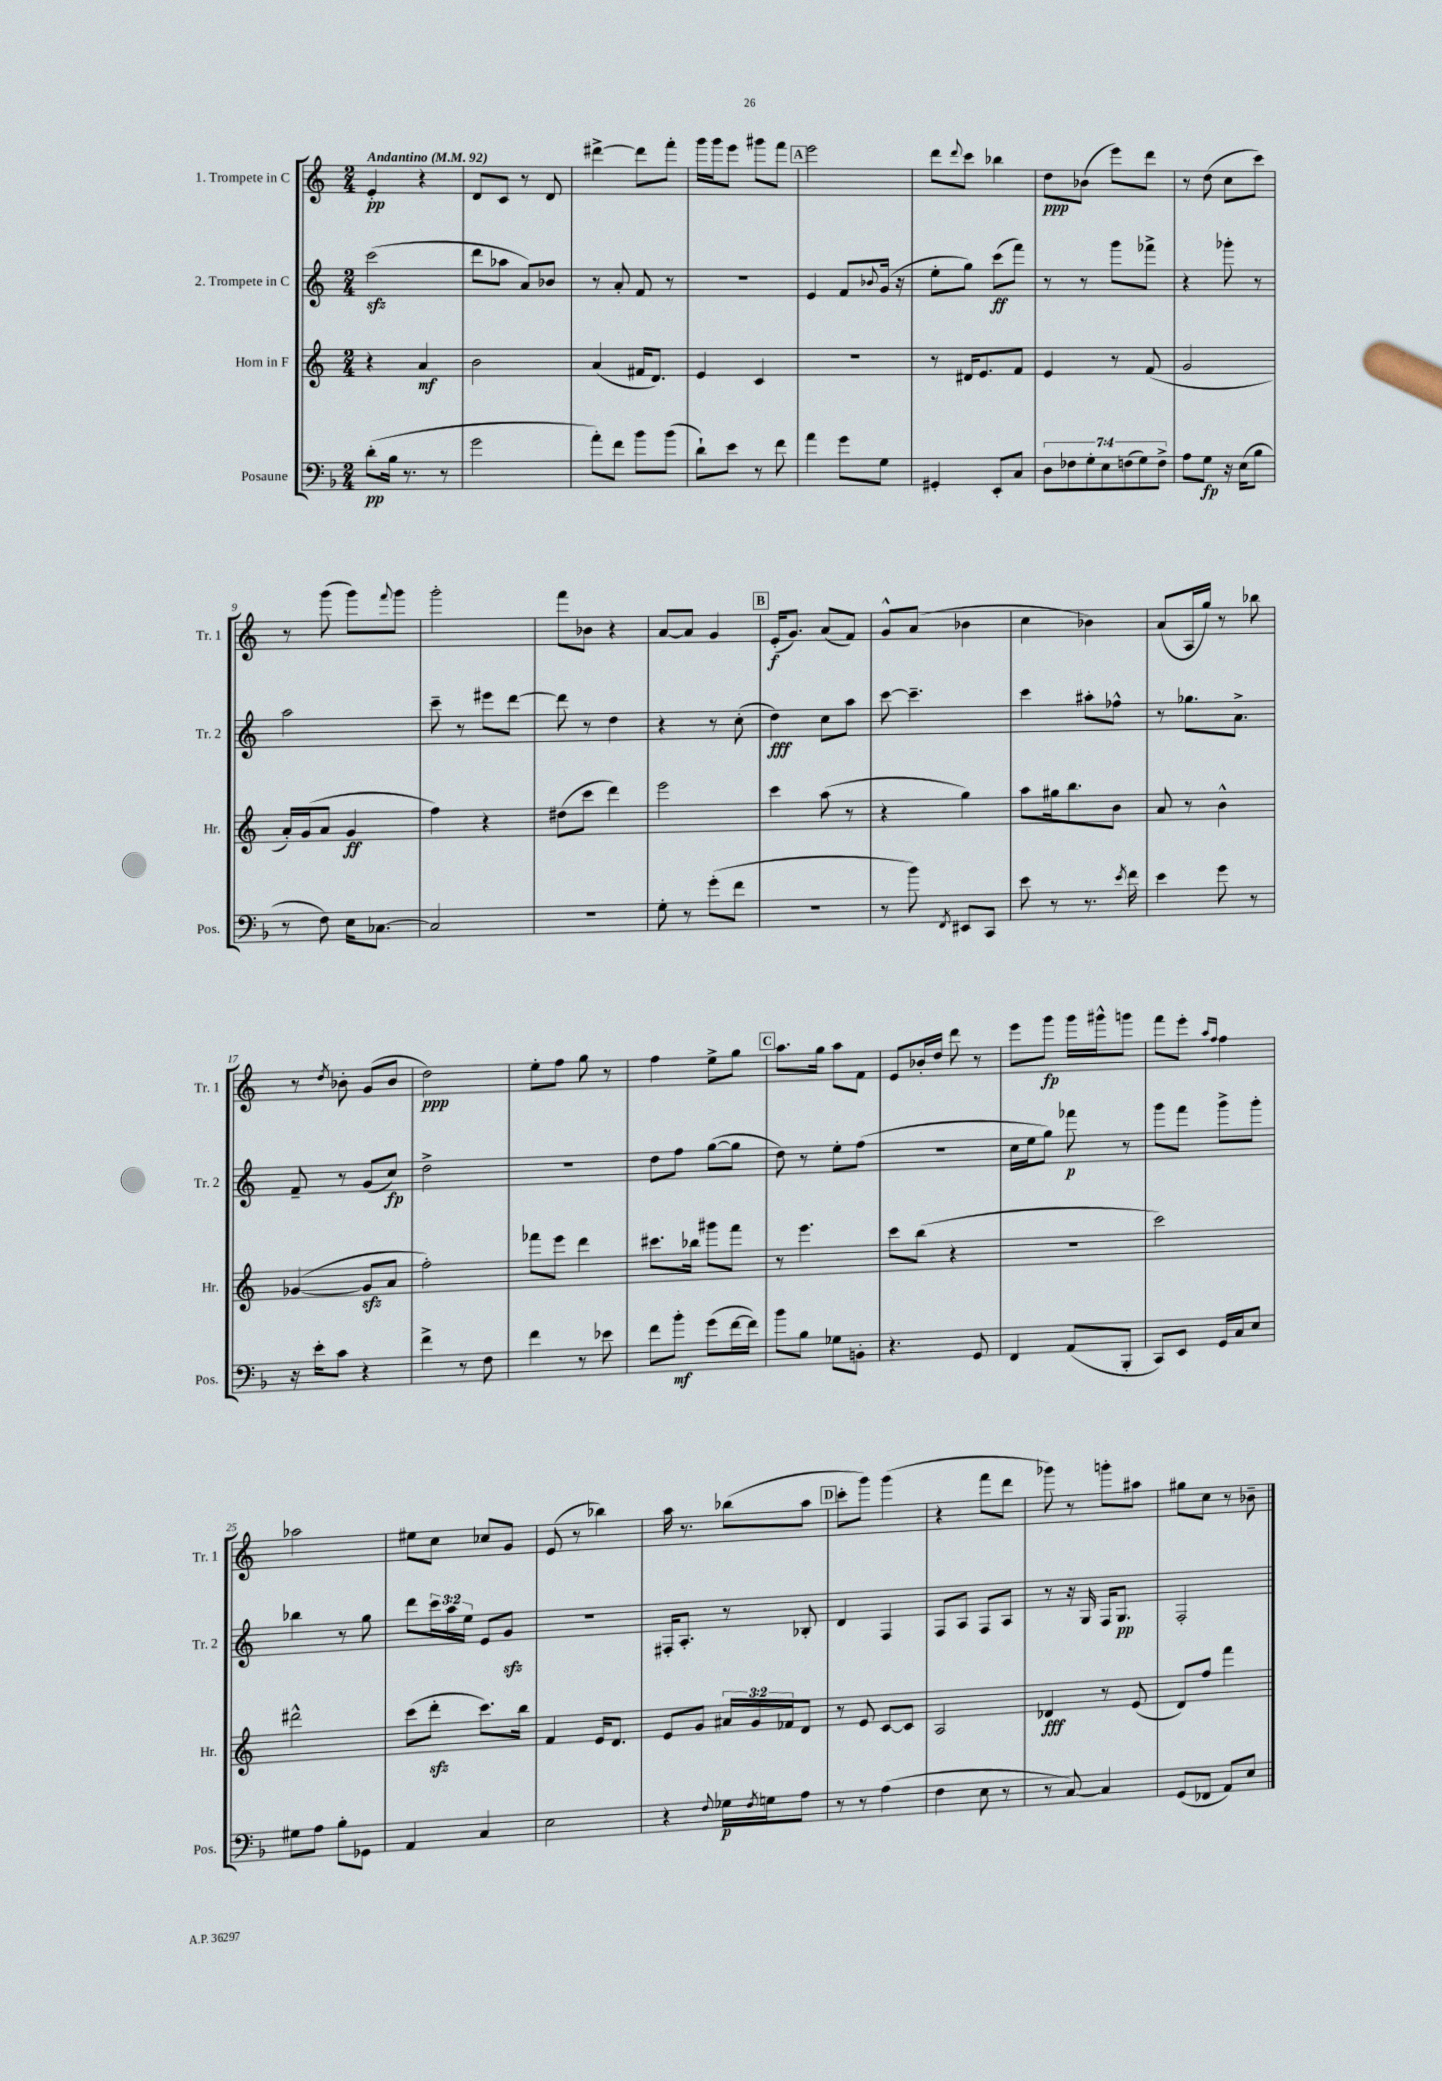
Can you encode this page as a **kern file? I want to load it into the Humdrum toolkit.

**kern	**kern	**kern	**kern
*staff4	*staff3	*staff2	*staff1
*clefF4	*clefG2	*clefG2	*clefG2
*k[b-]	*k[]	*k[]	*k[]
*M2/4	*M2/4	*M2/4	*M2/4
*MM92	*MM92	*MM92	*MM92
(8d'	4r	(2ccc	4e'
16B-	.	.	.
8.r	.	.	.
.	4a	.	4r
8r	.	.	.
=	=	=	=
2g	2b	8ddd	8d
.	.	8aa-	8c
.	.	8a)	8r
.	.	8b-	8d
=	=	=	=
8a')	(4a	8r	[4ddd#^
8f	.	8a'	.
8b-	16f#	8f	8ddd#]
.	8.d)	.	.
(8b-	.	8r	8fff'
=	=	=	=
8d`)	4e	2r	16ggg
.	.	.	16ggg
8e	.	.	8eee
8r	4c	.	8ggg#
8f	.	.	8fff
=	=	=	=
4a	2r	4e	2eee
8g	.	8f	.
.	.	8qqb-	.
8G	.	(16g	.
.	.	16r	.
=	=	=	=
4GG#'	8r	8ee'	8ddd
.	.	.	8qqddd
.	16d#	8gg)	8ccc
.	8.e	.	.
8EE'	.	(8ccc	4bb-
8C	8f	8fff)	.
=	=	=	=
14D	4e	8r	8dd
14F-	.	.	.
.	.	8r	(8b-
14G'	.	.	.
14E	.	.	.
.	8r	8ggg	8eee)
(14F	.	.	.
14G)	.	.	.
.	(8f	8fff-^	8ddd
14F^	.	.	.
=	=	=	=
8A	2g	4r	8r
8G	.	.	(8dd
16r	.	8ggg-'	8cc
(16E	.	.	.
8B-	.	8r	8ccc)
=	=	=	=
8r	16a')	2aa	8r
.	(16g	.	.
8F)	8a	.	(8ggg
16E	4g	.	8ggg)
[8.C-	.	.	.
.	.	.	8qqfff
.	.	.	8ggg
=	=	=	=
2C-]	4ff)	8ccc~	2ggg'
.	.	8r	.
.	4r	8eee#	.
.	.	[8ddd	.
=	=	=	=
2r	(8dd#	8ddd]	8fff
.	8ccc	8r	8b-
.	4ddd)	4dd	4r
=	=	=	=
8G'	2eee	4r	[8a
8r	.	.	8a]
(8g'	.	8r	4g
8f	.	(8cc'	.
=	=	=	=
2r	4ccc	4dd)	(16e'
.	.	.	8.g)
.	(8aa	8cc	(8a
.	8r	8aa	8f)
=	=	=	=
8r	4r	[8ccc	8g^^
8b-)	.	4.ccc~]	(8a
8qFF	.	.	.
8EE#	4gg)	.	4b-
8CC	.	.	.
=	=	=	=
8e	8aa	4ccc	4cc
8r	16gg#	.	.
.	8.bb	.	.
8.r	.	8aa#'	4b-)
.	8b	8ff-^^	.
8qe	.	.	.
16f	.	.	.
=	=	=	=
4e	8a	8r	(8a
.	8r	8.gg-	16A
.	.	.	16gg)
8g	4b^^	.	8r
.	.	8.a^	.
8r	.	.	8bb-
=	=	=	=
16r	([4g-	8f~	8r
16e'	.	.	.
.	.	.	8qdd
8c	.	8r	8b-'
4r	8g-]	(8g	(8g
.	8a	8cc)	8b-
=	=	=	=
4f^	2ff')	2dd^	2dd)
8r	.	.	.
8F	.	.	.
=	=	=	=
4f	8fff-	2r	8ee'
.	8eee	.	8ff
8r	4ddd	.	8gg
8e-	.	.	8r
=	=	=	=
8f	8.ccc#	8dd	4ff
8b-'	.	8ff	.
.	16bb-	.	.
(8g	8ggg#	([8gg	8ee^
[16f	8fff	8gg]	8gg
16f])	.	.	.
=	=	=	=
8b-	8r	8dd)	8.aa
8B-	4.eee	8r	.
.	.	.	16gg
8G-	.	8ee'	8aa
8BB'	.	(8ff	8f
=	=	=	=
4.r	8ccc	2r	8e
.	(8bb	.	16b-'
.	.	.	16dd
.	4r	.	8ddd
8GG	.	.	8r
=	=	=	=
4FF	2r	16cc	8eee
.	.	16ee	.
.	.	8gg)	8ggg
(8AA	.	8fff-	16ggg
.	.	.	16ggg#^^
8BBB-'	.	8r	8ggg
=	=	=	=
8CC)	2ccc)	8ggg	8fff
8EE	.	8fff	8eee'
.	.	.	16qqaa
.	.	.	16qqff
16GG	.	8ggg^	4ff
16C	.	.	.
8E	.	8ggg'	.
=	=	=	=
8G#	2ddd#^^	4bb-	2aa-
8A	.	.	.
8B-'	.	8r	.
8GG-	.	8gg	.
=	=	=	=
4AA	(8ccc	8ddd	8ee#
.	8ddd'	24ccc	8cc
.	.	24aa	.
.	.	24ee	.
4C	8.ccc)	8e	8cc-
.	.	8g	8g
.	16bb	.	.
=	=	=	=
2E	4f	2r	(8e
.	.	.	8r
.	16e	.	4bb-)
.	8.d	.	.
=	=	=	=
4r	8e	16F#'	16aa
.	.	8.A'	8.r
.	8g	.	.
8qqF	.	.	.
16G-	24a#	8r	(8bb-
.	24g	.	.
8qF	.	.	.
16G	.	.	.
.	24f-	.	.
8A	8d	8B-'	8aa
=	=	=	=
8r	8r	4d	8ccc'
8r	8e	.	8ggg)
(4A	[8c	4F	(4ggg
.	8c]	.	.
=	=	=	=
4F	2A	8F	4r
.	.	8A	.
8E	.	8F	8fff
8r	.	8A	8ddd
=	=	=	=
8r	4d-	8r	8ggg-)
[8C)	.	16r	8r
.	.	16G	.
4C]	8r	16F	8ggg'
.	.	8.G	.
.	(8e	.	8aa#
=	=	=	=
(8GG	8d)	2F'	8gg#
8FF-	8ff	.	8cc
8AA)	4fff	.	8r
8E	.	.	8b-~
==	==	==	==
*-	*-	*-	*-
